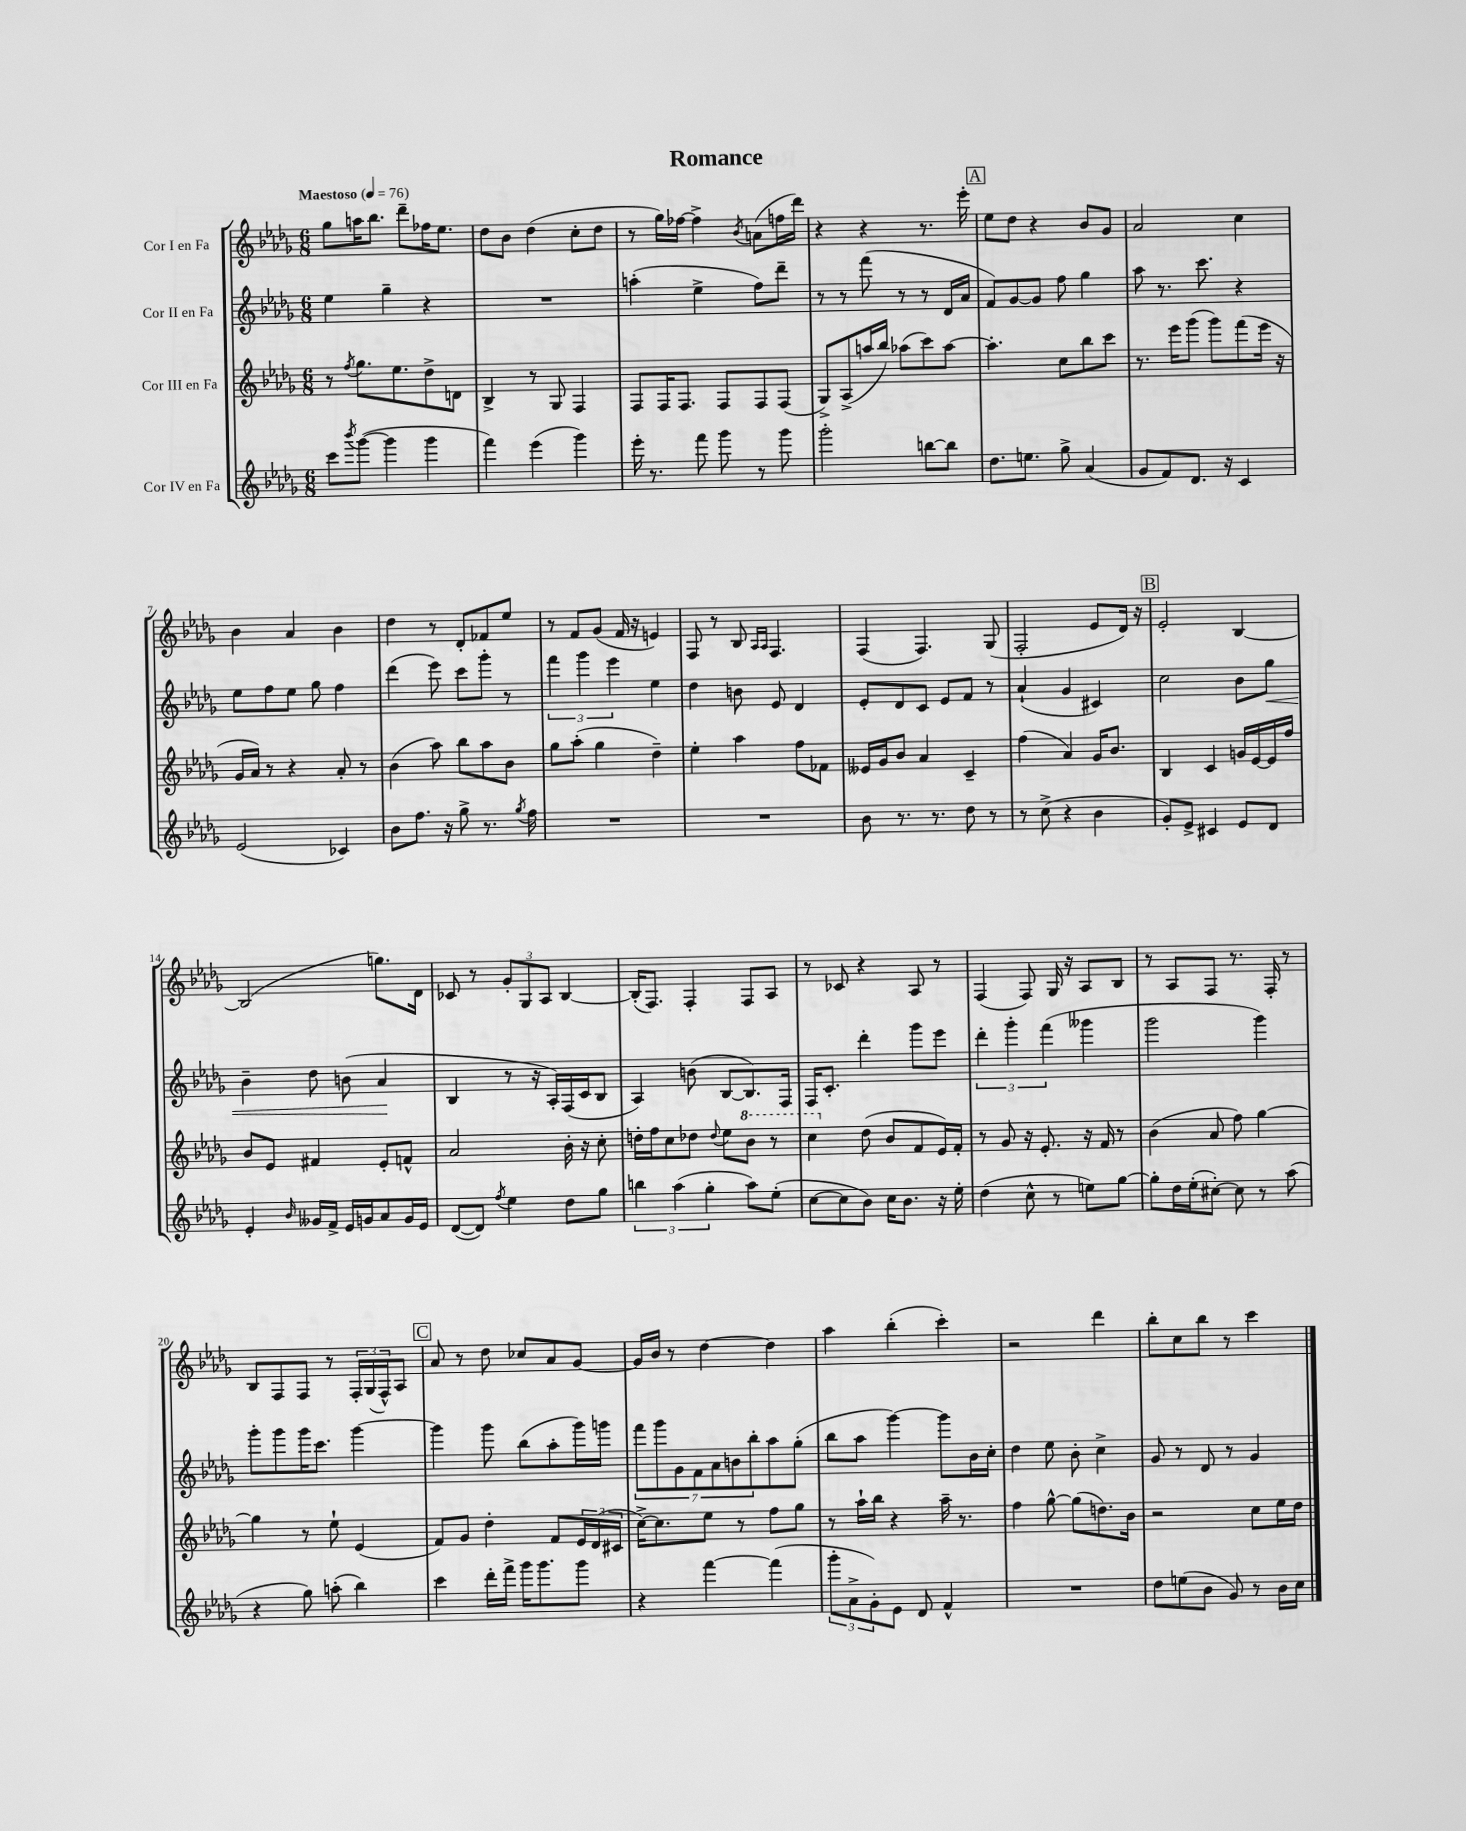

**kern	**kern	**kern	**kern
*staff4	*staff3	*staff2	*staff1
*clefG2	*clefG2	*clefG2	*clefG2
*k[b-e-a-d-g-]	*k[b-e-a-d-g-]	*k[b-e-a-d-g-]	*k[b-e-a-d-g-]
*M6/8	*M6/8	*M6/8	*M6/8
*MM76	*MM76	*MM76	*MM76
8ccc	8r	4ee-	8gg-
8qbbb-	8qff	.	.
([8ggg-	8.gg-	.	16aa
.	.	.	8.bb-
4ggg-]	.	4gg-~	.
.	8.ee-	.	.
.	.	.	8ddd-~
4ggg-	8dd-^	4r	16ff-
.	.	.	8.ee-
.	8d	.	.
=	=	=	=
4fff)	4B-^	2.r	8dd-
.	.	.	8b-
(4eee-	8r	.	(4dd-
.	8G-	.	.
4ggg-)	4F	.	8cc'
.	.	.	8dd-
=	=	=	=
16eee-'	8F	(4aa'	8r
8.r	.	.	.
.	16F	.	16gg-)
.	8.F	.	[16ff-
8fff	.	4ee-^	4ff-^]
8ggg-	8F	.	.
.	.	.	8qb-
8r	8F	8ff)	(8a
8ggg-	(8F	8ddd-~	16ff
.	.	.	16ddd-)
=	=	=	=
2ggg-'	8G-^)	8r	4r
.	(8A-^	8r	.
.	16aa	(8fff	4r
.	16bb-)	.	.
.	(8aa-	8r	.
[8bb	8ccc)	8r	8.r
8bb]	[8aa-	16d-	.
.	.	16a-	16eee-'
=	=	=	=
8.dd-	4.aa-']	8f)	8ee-
.	.	[8g-	8dd-
8.ee	.	.	.
.	.	8g-]	4r
8gg-^	8cc	8ff	.
(4a-	8bb-	4gg-	8b-
.	8ccc	.	8g-
=	=	=	=
8g-	8.r	8aa-	2a-
8f)	.	8.r	.
.	16eee-	.	.
8.d-	(8ggg-	.	.
.	.	8.ccc	.
.	8ggg-)	.	.
16r	.	.	.
4c	(8fff	4r	4cc
.	16eee-	.	.
.	16r	.	.
=	=	=	=
(2e-	16g-	8ee-	4b-
.	16a-)	.	.
.	8r	8ff	.
.	4r	8ee-	4a-
.	.	8gg-	.
4c-)	8a-'	4ff	4b-
.	8r	.	.
=	=	=	=
8b-	(4b-	(4ddd-	4dd-
8.ff	.	.	.
.	8aa-)	8eee-)	8r
16r	.	.	.
8gg-^	8bb-	8ccc	8d-'
8.r	8aa-	8ggg-'	8f-
.	8b-	8r	8ee-
8qgg-	.	.	.
16ff	.	.	.
=	=	=	=
2.r	8gg-	6fff	8r
.	(8aa-'	.	8f
.	.	6ggg-	.
.	4gg-	.	(8g-
.	.	6eee-	.
.	.	.	16f
.	.	.	16r
.	4dd-~)	4ee-	4e)
=	=	=	=
2.r	4ee-'	4dd-	8F
.	.	.	8r
.	4aa-	8b	8B-
.	.	.	16qqA-
.	.	.	16qqA-
.	.	8e-	4.F
.	8ff	4d-	.
.	8f-	.	.
=	=	=	=
8b-	16e--	8e-'	(4F
.	16g-	.	.
8.r	8b-	8d-	.
.	4a-	8c	4.F)
8.r	.	.	.
.	.	8e-	.
8dd-	4c~	8f	.
8r	.	8r	(8G-
=	=	=	=
8r	(4ff	(4a-`	2F'
(8cc^	.	.	.
4r	4a-)	4g-	.
4b-	16g-	4c#)	8e-
.	8.b-	.	.
.	.	.	16d-)
.	.	.	16r
=	=	=	=
8g-')	4B-	2cc	2e-'
8e-^	.	.	.
4c#	4c	.	.
8e-	16g	8b-	[4B-
.	[16e-	.	.
8d-	16e-]	8gg-	.
.	16ff	.	.
=	=	=	=
4e-'	8b-	4b-~	(2B-]
.	8e-	.	.
16qqb-	.	.	.
16g--	4f#	8dd-	.
16f^	.	.	.
16e-	.	(8b	.
16g	.	.	.
8a-	8e-'	4a-	8.gg)
16g	8f^^	.	.
16e-	.	.	16d-
=	=	=	=
([8d-	2a-	4B-	8c-
8d-])	.	.	8r
8qff	.	.	.
4ee-	.	8r	12g-'
.	.	.	12G-
.	.	16r	.
.	.	.	12A-
.	.	16A-')	.
8dd-	16b-'	(16F	[4B-
.	16r	16c	.
8gg-	8cc'	8B-	.
=	=	=	=
6bb	16dd'	4A-)	(16B-']
.	16ff	.	8.F)
.	8cc	.	.
(6aa-	.	.	.
.	8dd-	(8b	4F'
6gg-'	.	.	.
.	8qqdd-	.	.
.	8ee-	[8B-	.
8aa-)	8bb-	8.B-])	8F
(8ee-'	8r	.	8A-
.	.	16F	.
=	=	=	=
[8cc	4ccc	16F	8r
.	.	8.c'	.
8cc]	.	.	8c-
8b-)	(8dd-	4ddd-'	4r
16cc	8b-	.	.
8.b-	.	.	.
.	8f	8ggg-	8A-
16r	16e-)	8eee-	8r
16ee-'	16f'	.	.
=	=	=	=
(4dd-	8r	6ddd-'	(4F
.	8g-	.	.
.	.	6ggg-'	.
8cc^^	16r	.	8F)
.	8.e-'	.	.
.	.	(6fff	.
8r	.	.	16G-
.	.	.	16r
8ee)	16r	4ggg--	8A-
.	16f	.	.
[8gg-	8r	.	8B-
=	=	=	=
8gg-']	(4b-	2ggg-	8r
16dd-	.	.	8A-
(16ee-'	.	.	.
[8cc#')	8a-	.	8F
8cc#]	8ff)	.	8.r
8r	[4gg-	4ggg-)	.
.	.	.	16F'
(8aa-	.	.	8r
=	=	=	=
4r	4gg-]	8ggg-'	8B-
.	.	8ggg-	8F
8gg-)	8r	16ggg-	8F
.	.	8.ccc	.
(8aa'	8ee-`	.	8r
4bb-)	(4e-	[4ggg-	24F'
.	.	.	(24G-
.	.	.	24F^^)
.	.	.	8A-
=	=	=	=
4ccc	8f)	4ggg-]	8a-
.	8g-	.	8r
16ddd-'	4dd-'	8ggg-	8dd-
16fff^	.	.	.
16ggg-	.	(8bb-	8cc-
8.ggg-	.	.	.
.	8f	8aa-'	8a-
8ggg-	24e-	16ggg-)	[8g-
.	(24d-	.	.
.	.	16ggg	.
.	24c#	.	.
=	=	=	=
4r	[16cc^)	14fff	16g-]
.	8.cc]	.	16b-
.	.	14ggg-	.
.	.	.	8r
.	.	14g-	.
.	.	14f	.
[4fff	8ee-	.	[4dd-
.	.	14a-	.
.	.	14b	.
.	8r	.	.
.	.	14bb-'	.
(4fff]	8ff	8aa-	4dd-]
.	8gg-	(8gg-'	.
=	=	=	=
12ggg-'	8r	8bb-	4aa-
12a-^	.	.	.
.	16aa-`	8aa-	.
12g-')	.	.	.
.	16bb-	.	.
8e-	4r	[4ggg-)	(4bb-'
8d-	.	.	.
4f^^	16aa-~	8ggg-]	4ccc')
.	8.r	.	.
.	.	16b-	.
.	.	16cc'	.
=	=	=	=
2.r	4ff	4dd-	2r
.	[8gg-^^	8ee-	.
.	(8gg-]	8b-'	.
.	8.dd)	4cc^	4ddd-
.	16b-	.	.
=	=	=	=
8dd-	2r	8g-	8bb-'
(8ee	.	8r	8cc
8b-	.	8d-	8bb-
8g-)	.	8r	8r
8r	8cc	4g-	4ccc
16b-	16ee-	.	.
16cc	16dd-	.	.
==	==	==	==
*-	*-	*-	*-
